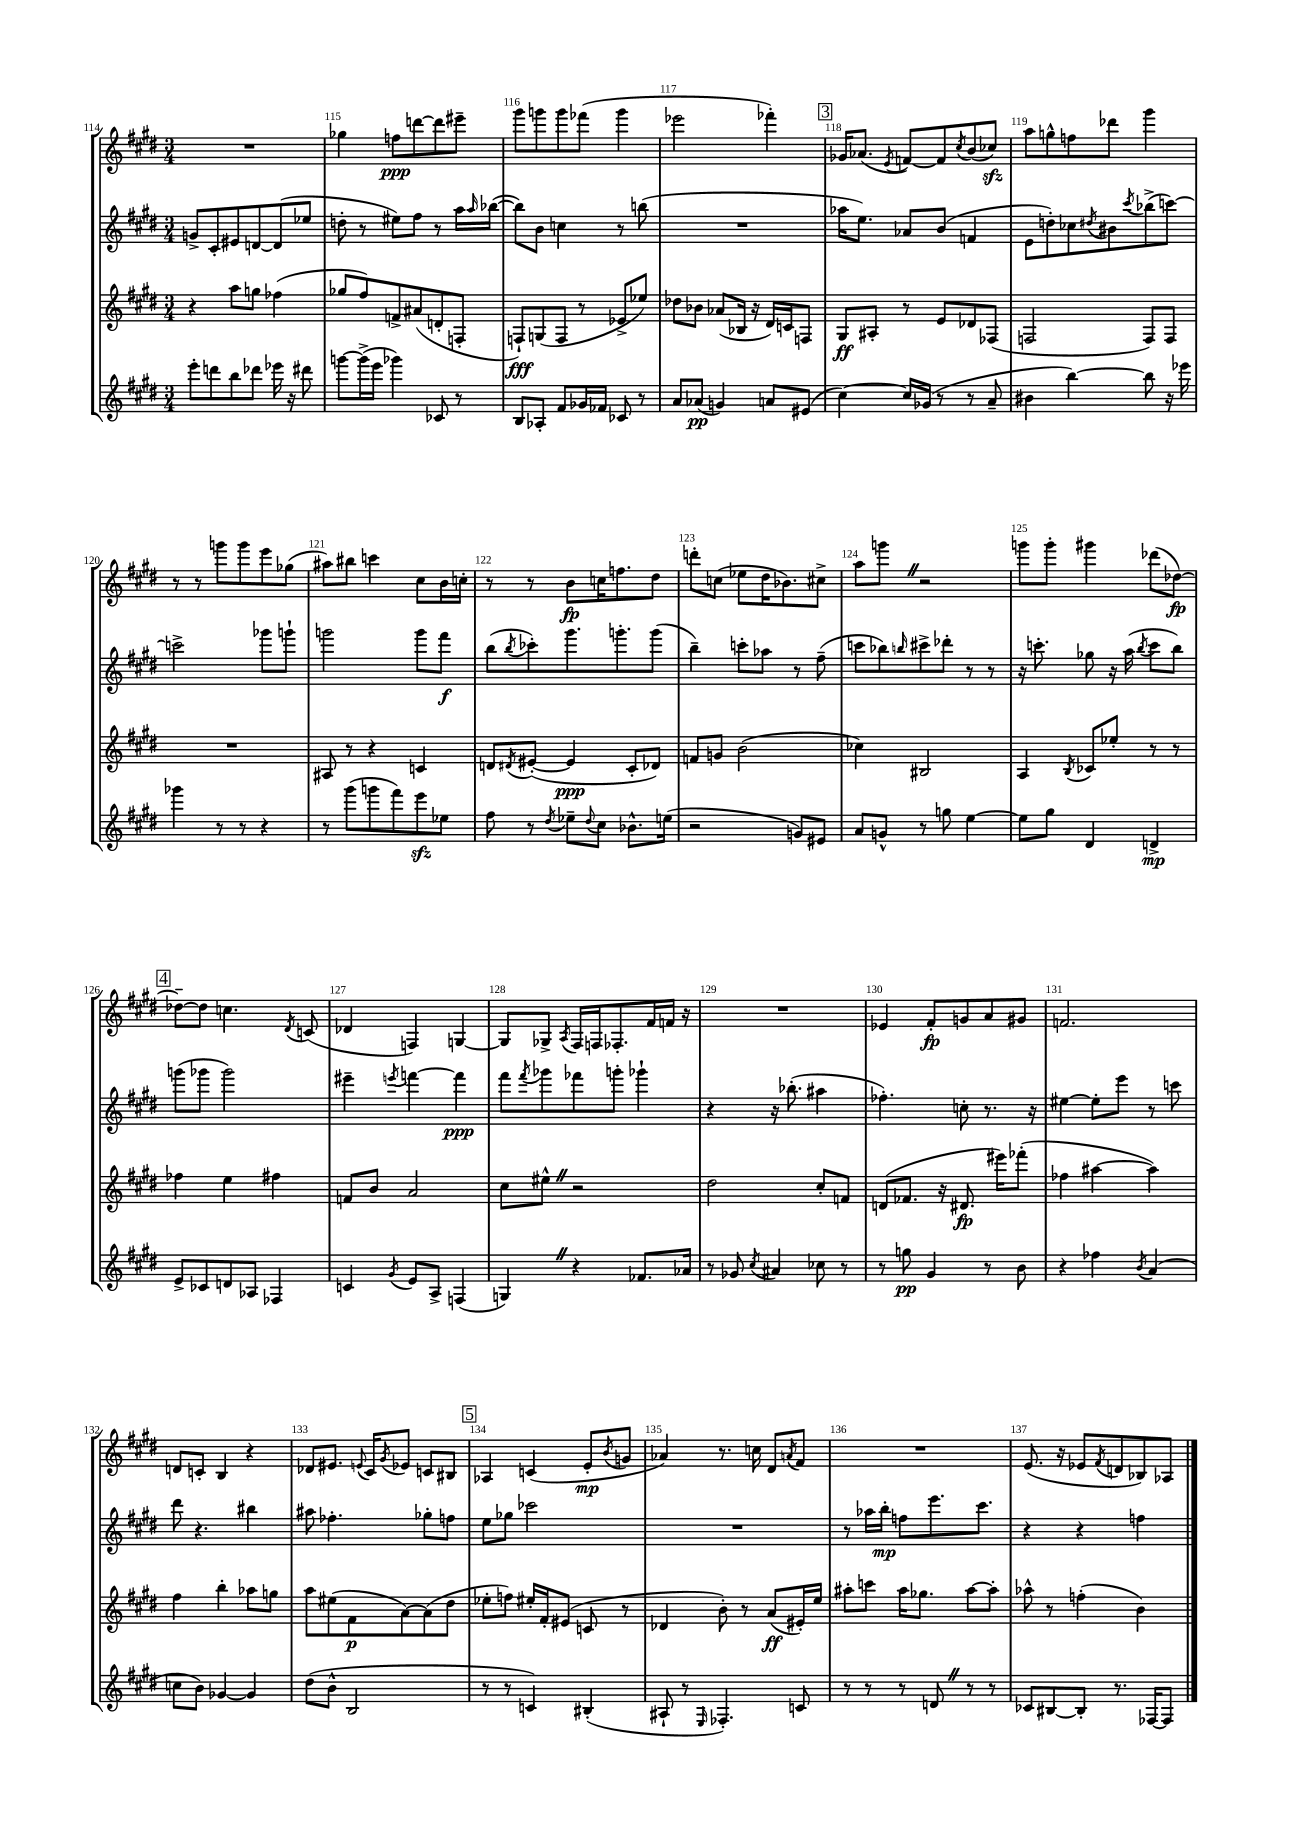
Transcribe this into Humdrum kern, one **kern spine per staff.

**kern	**kern	**kern	**kern
*staff4	*staff3	*staff2	*staff1
*clefG2	*clefG2	*clefG2	*clefG2
*k[f#c#g#d#]	*k[f#c#g#d#]	*k[f#c#g#d#]	*k[f#c#g#d#]
*M3/4	*M3/4	*M3/4	*M3/4
8eee'	4r	8g^	2.r
8ddd	.	8c#'	.
8bb	8aa	8e#	.
8ddd-	8gg	[8d	.
16eee-	(4ff-	(8d]	.
16r	.	.	.
8ddd#	.	8ee-	.
=	=	=	=
[8ggg	8gg-	8dd'	4gg-
(16ggg^]	8ff#)	8r	.
16eee	.	.	.
4ggg-)	8f^	8ee#)	8ff
.	(8a#	8ff#	[8ddd
8c-	8d'	8r	8ddd]
8r	8F'	16aa	8eee#~
.	.	16qqaa	.
.	.	([16bb-	.
=	=	=	=
8B	8F`)	8bb-])	8ggg#
8A-'	(8G	8b	8ggg
8f#	8F	4cc	8ggg
16g-	8r	.	(8fff-
16f-	.	.	.
8c-	8e-^	8r	4ggg
8r	8ee-)	(8bb	.
=	=	=	=
8a	8dd-	2.r	2eee-
(8a-	8b-	.	.
4g)	(8a-	.	.
.	16B-	.	.
.	16r	.	.
8a	16d#)	.	4fff-')
.	16c	.	.
(8e#	8F	.	.
=	=	=	=
[4cc#)	8G#	16aa-	16g-
.	.	8.ee)	(8.a-
.	8A#'	.	.
.	.	.	8qe
16cc#]	8r	8a-	[8f)
(16g-	.	.	.
8r	8e	(8b	8f]
.	.	.	8qcc#
8r	8d-	4f	(8b
8a~	(8F-	.	8cc-)
=	=	=	=
4b#	2F	8e	8aa
.	.	8dd')	8gg^^
[4bb)	.	8cc-	8ff
.	.	8qdd#	.
.	.	8b#	8ddd-
.	.	8qccc#	.
8bb]	8F)	(8bb-^	4ggg#
16r	8F	[8ccc)	.
16eee-	.	.	.
=	=	=	=
4ggg-	2.r	2ccc^]	8r
.	.	.	8r
8r	.	.	8ggg
8r	.	.	8ggg
4r	.	8ggg-	8eee
.	.	8ggg`	(8gg-
=	=	=	=
8r	8A#	2ggg	8aa#)
(8ggg#	8r	.	8bb#
8ggg	4r	.	4ccc
8fff#)	.	.	.
8eee	4c	8ggg	8cc#
8ee-	.	8fff#	16b
.	.	.	16cc'
=	=	=	=
8ff#	8d	(8bb	8r
.	8qd#	8qbb	.
8r	([8e#'	8ccc-')	8r
8qdd#	.	.	.
8ee-~	4e#]	8.ggg#	8b
8qqdd#	.	.	.
8cc#	.	.	16cc
.	.	8.ggg'	8.ff
8.b-^^	8c#'	.	.
.	8d-)	(8ggg	8dd#
(16ee	.	.	.
=	=	=	=
2r	8f	4bb~)	8ddd'
.	8g	.	(8cc
.	(2b	8ccc'	8ee-
.	.	8aa-	16dd#
.	.	.	8.b-)
8g)	.	8r	.
8e#	.	(8ff#~	8cc#^
=	=	=	=
8a	4cc-)	8ccc	8aa
8g^^	.	8bb-)	8ggg
.	.	16qqbb	.
8r	2B#	8ccc#^	2r
8gg	.	8ddd-'	.
[4ee	.	8r	.
.	.	8r	.
=	=	=	=
8ee]	4A	16r	8ggg
.	.	8.ccc'	.
8gg#	.	.	8ggg'
.	8qB	.	.
4d#	8c-	8gg-	4ggg#
.	8ee-'	16r	.
.	.	(16aa	.
.	.	8qbb	.
4d^	8r	8ccc	(8ddd-
.	8r	8bb)	[8dd-)
=	=	=	=
8e^	4ff-	(8ggg	8dd-~_
8c-	.	8ggg-	8dd-]
8d	4ee	2ggg-)	4.cc
8A-	.	.	.
4F-	4ff#	.	.
.	.	.	8qd#
.	.	.	(8c
=	=	=	=
4c	8f	4eee#~	4d-
.	8b	.	.
8qg#	.	8qeee	.
8e	2a	[4fff	4F)
8A^	.	.	.
(4F	.	4fff]	[4G
=	=	=	=
4G)	8cc#	8fff#	8G]
.	.	8qfff#	.
.	8ee#^^	8ggg-	8G-^
.	.	.	8qA
4r	2r	8fff-	16F#
.	.	.	16F
.	.	8ggg'	8.F-'
8.f-	.	4ggg-`	.
.	.	.	16f#
.	.	.	16f
16a-	.	.	16r
=	=	=	=
8r	2dd#	4r	2.r
8g-	.	.	.
8qcc#	.	.	.
4a#	.	16r	.
.	.	(8.bb-'	.
8cc-	8cc#'	4aa#	.
8r	8f	.	.
=	=	=	=
8r	(8d	4.ff-')	4e-
8gg	8.f-	.	.
4g#	.	.	8f#'
.	16r	.	.
.	8.d#	8cc'	8g
8r	.	8.r	8a
.	16eee#)	.	.
8b	(8fff-'	.	8g#
.	.	16r	.
=	=	=	=
4r	4ff-	[4ee#	2.f
4ff-	[4aa#	8ee#']	.
.	.	8eee	.
8qb	.	.	.
(4a	4aa#])	8r	.
.	.	8ccc	.
=	=	=	=
8cc	4ff#	8ddd#	8d
8b)	.	4.r	8c'
[4g-	4bb'	.	4B
4g-]	8aa-	4bb#	4r
.	8gg	.	.
=	=	=	=
(8dd#	8aa	8aa#	8d-
8b^^	(8ee#	4.ff-'	8.e#
2B	8f#	.	.
.	.	.	8qqe
.	.	.	16c#
.	.	.	8qg#
.	[8a)	.	8e-
.	(8a]	8gg-'	8c
.	8dd#	8ff	8B#
=	=	=	=
8r	8ee-'	8ee	4A-
8r	8ff)	8gg-	.
4c)	16ee#'	2ccc-	(4c
.	16f#'	.	.
.	(8e#	.	.
(4B#'	8c	.	8e'
.	.	.	8qb
.	8r	.	8g
=	=	=	=
8A#`	4d-	2.r	4a-)
8r	.	.	.
16qqE	.	.	.
4.F-')	8b')	.	8.r
.	8r	.	.
.	.	.	16cc
.	(8a	.	8d#
.	.	.	8qa
8c	16e#')	.	8f#
.	16ee	.	.
=	=	=	=
8r	8aa#'	8r	2.r
8r	8ccc	16aa-	.
.	.	16bb'	.
8r	16aa#	8ff	.
.	8.gg-	.	.
8d	.	8.eee	.
8r	[8aa#	.	.
.	.	8.ccc#	.
8r	8aa#']	.	.
=	=	=	=
8c-	8aa-^^	4r	(8.e
[8B#	8r	.	.
.	.	.	16r
8B#']	(4ff'	4r	8e-
.	.	.	8qf#
8.r	.	.	8d
.	4b)	4ff	8B-)
[16F-	.	.	.
8F-]	.	.	8A-
==	==	==	==
*-	*-	*-	*-
